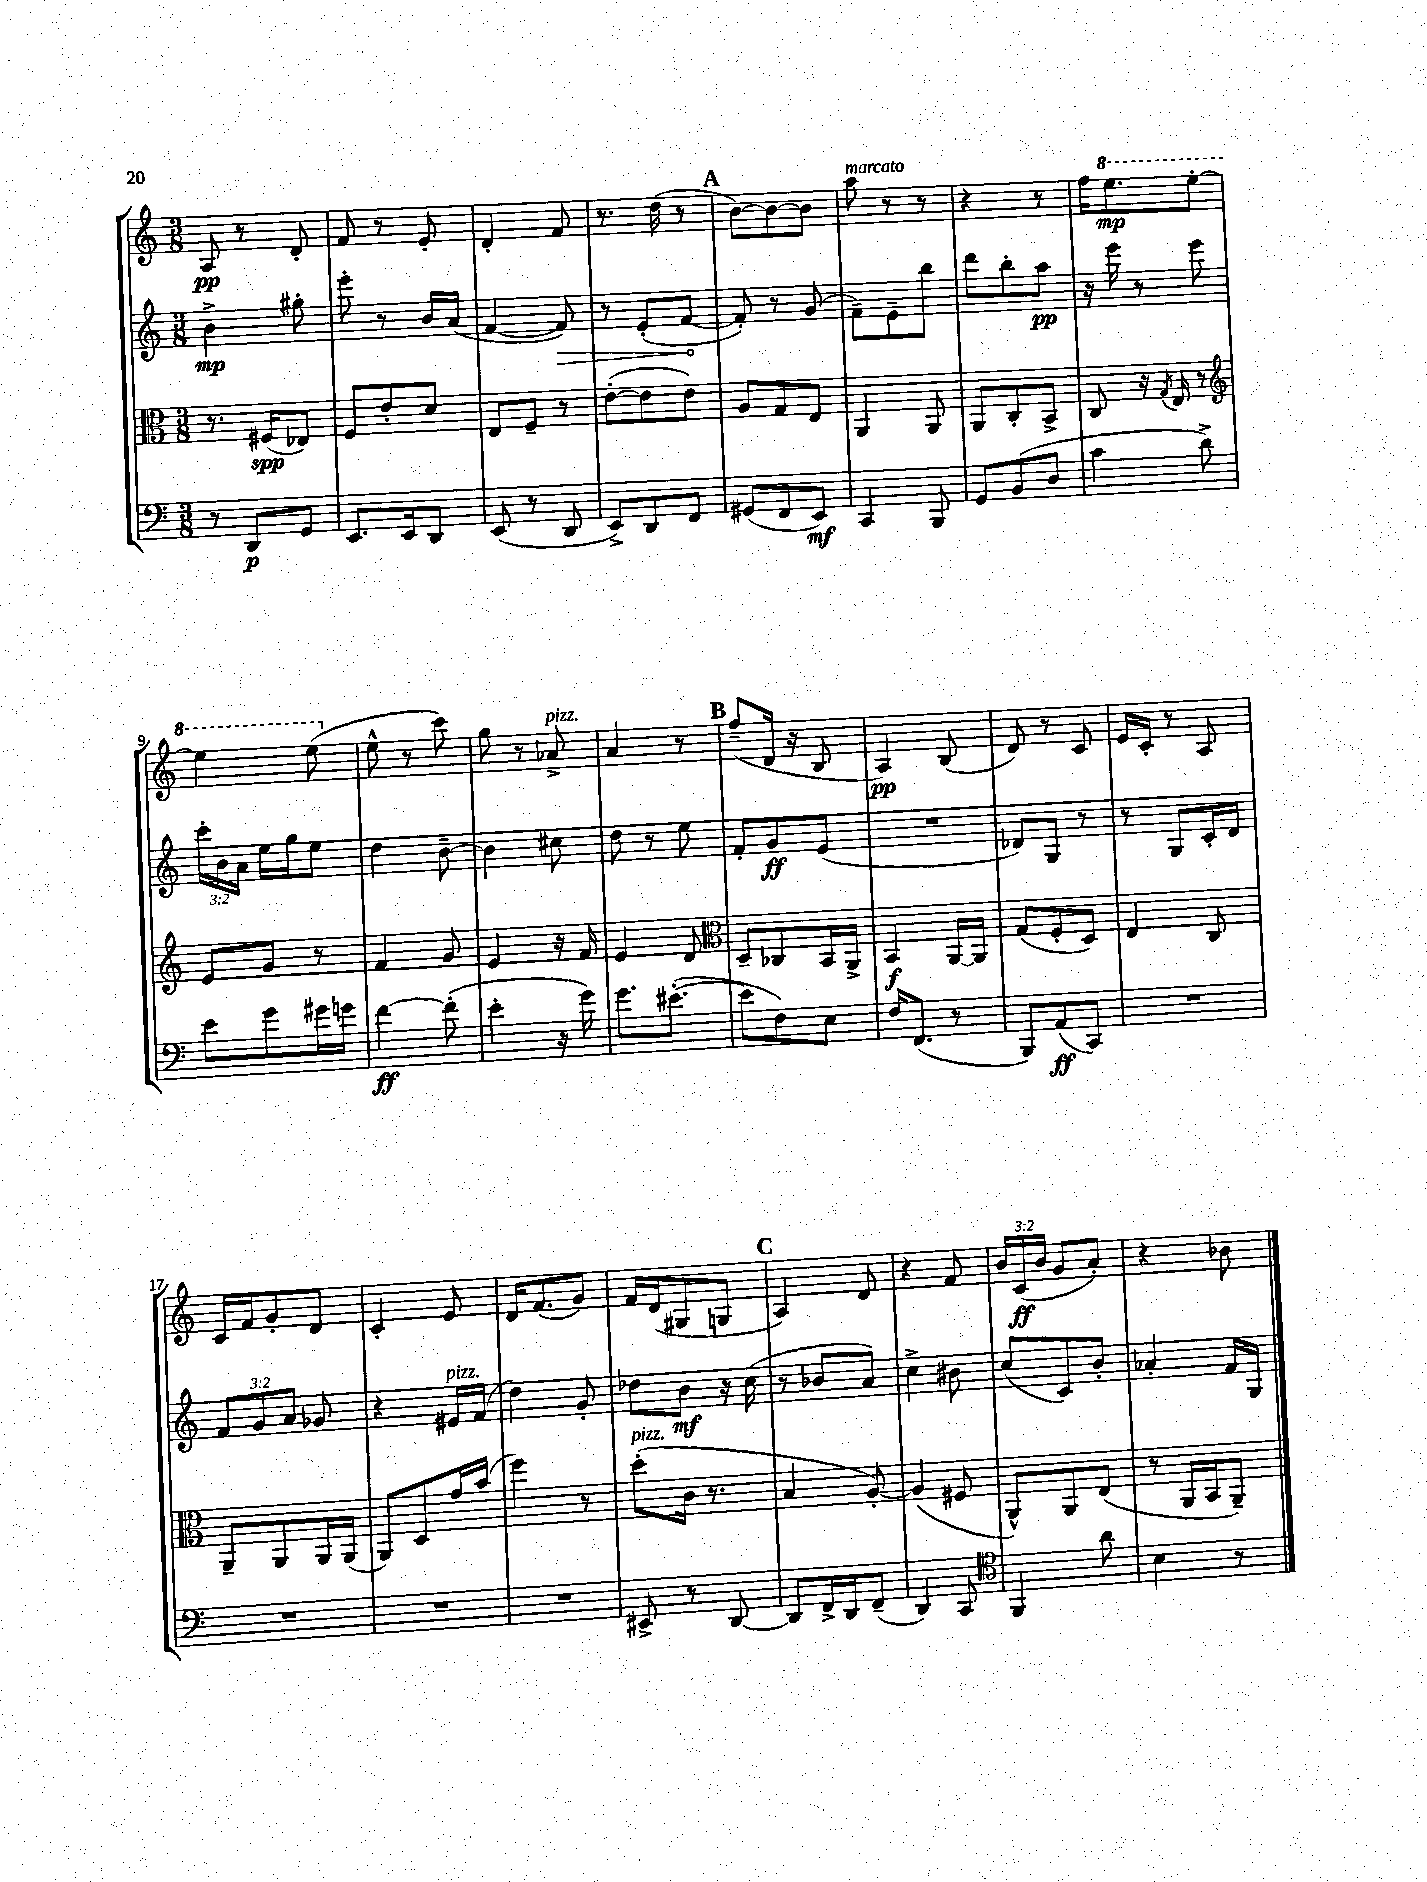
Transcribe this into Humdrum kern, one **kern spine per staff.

**kern	**dynam	**kern	**dynam	**kern	**dynam	**kern	**dynam
*part4	*part4	*part3	*part3	*part2	*part2	*part1	*part1
*staff4	*staff4	*staff3	*staff3	*staff2	*staff2	*staff1	*staff1
*clefF4	*	*clefC3	*	*clefG2	*	*clefG2	*
*k[]	*	*k[]	*	*k[]	*	*k[]	*
*M3/8	*	*M3/8	*	*M3/8	*	*M3/8	*
=1	=1	=1	=1	=1	=1	=1	=1
8r	.	8.r	.	4b^\	mp	8A/	pp
8DD/L	p	.	.	.	.	8r	.
.	.	(16F#X/KL	spp	.	.	.	.
8GG/J	.	8E-X/J)	.	8gg#X'\	.	8d'/	.
=2	=2	=2	=2	=2	=2	=2	=2
8.EE/L	.	8F/L	.	8eee'\	.	8f/	.
.	.	8e'/	.	8r	.	8r	.
16EE/k	.	.	.	.	.	.	.
8DD/J	.	8d/J	.	16b/LL	.	8e'/	.
.	.	.	.	(16a/JJ	.	.	.
=3	=3	=3	=3	=3	=3	=3	=3
(8EE/	.	8E/L	.	[4f/	.	4d'/	.
8r	.	8F~/J	.	.	.	.	.
!	!	!	!	!	!LO:HP:b	!	!
8DD/	.	8r	.	8f/])	>	8f/	.
=4	=4	=4	=4	=4	=4	=4	=4
8EE^/L)	.	([8e'\L	.	8r	.	8.r	.
8DD/	.	8e\]	.	(8e'/L	.	.	.
.	.	.	.	.	.	(16dd\	.
8FF/J	.	8e\J)	.	[8f/J	.	8r	.
.	.	.	.	.	]	.	.
!!LO:REH:place=s1:t=A
=5	=5	=5	=5	=5	=5	=5	=5
(8GG#X/L	.	8A/L	.	8f'/])	.	[8b\L)	.
8FF/	.	8G/	.	8r	.	8b\_	.
8EE/J)	mf	8E/J	.	(8g/	.	8b\J]	.
=6	=6	=6	=6	=6	=6	=6	=6
!	!	!	!	!	!	!LO:TX:a:i:t=marcato	!
4CC/	.	4AA/	.	8f~\L)	.	8aa\	.
.	.	.	.	8e~\	.	8r	.
8BBB/	.	8AA/	.	8bb\J	.	8r	.
=7	=7	=7	=7	=7	=7	=7	=7
8GG/L	.	8AA/L	.	8ddd\L	.	4r	.
(8BB/	.	8C'/	.	8bb'\	.	.	.
8D/J	.	8BB^/J	.	8aa\J	pp	8r	.
=8	=8	=8	=8	=8	=8	=8	=8
4c\	.	8C/	.	16r	.	16ff\KL	.
*	*	*	*	*	*	*8va	*
.	.	.	.	16eee\	.	8.eee\	mp
.	.	16r	.	8r	.	.	.
.	.	8qG/	.	.	.	.	.
.	.	16E/	.	.	.	.	.
8d^\)	.	8r	.	8eee\	.	[8eee'\J	.
!!LO:LB:g=z
=9	=9	=9	=9	=9	=9	=9	=9
*	*	*clefG2	*	*	*	*	*
8e\L	.	8e/L	.	24ccc'\LL	.	4eee\]	.
.	.	.	.	24b\	.	.	.
.	.	.	.	24a\JJ	.	.	.
8g\	.	8g/J	.	16ee\LL	.	.	.
.	.	.	.	16gg\J	.	.	.
16g#X\L	.	8r	.	8ee\J	.	(8eee\	.
16gn\JJ	.	.	.	.	.	.	.
=10	=10	=10	=10	=10	=10	=10	=10
*	*	*	*	*	*	*X8va	*
[4f\	ff	4f/	.	4dd\	.	8ee^^\	.
.	.	.	.	.	.	8r	.
(8f'\]	.	8g/	.	[8b~\	.	8ccc\)	.
=11	=11	=11	=11	=11	=11	=11	=11
4e'\	.	4e/	.	4b\]	.	8gg\	.
.	.	.	.	.	.	8r	.
!	!	!	!	!	!	!LO:TX:a:i:t=pizz.	!
16r	.	16r	.	8cc#X\	.	8a-X^/	.
16g\)	.	16f/	.	.	.	.	.
=12	=12	=12	=12	=12	=12	=12	=12
8.g\L	.	4e/	.	8dd\	.	4a/	.
.	.	.	.	8r	.	.	.
([8.e#X'\J	.	.	.	.	.	.	.
.	.	8d/	.	8ee\	.	8r	.
!!LO:REH:place=s1:t=B
=13	=13	=13	=13	=13	=13	=13	=13
*	*	*clefC3	*	*	*	*	*
8e#\L]	.	8D~/L	.	8f'/L	.	(8ff~/L	.
8F\)	.	8C-X/	.	8g/	ff	16d/Jk	.
.	.	.	.	.	.	16r	.
8E\J	.	16BB/L	.	(8e/J	.	8B/	.
.	.	16AA^/JJ	.	.	.	.	.
=14	=14	=14	=14	=14	=14	=14	=14
16F/KL	.	4BB/	f	4.r	.	4A/)	pp
(8.FF/J	.	.	.	.	.	.	.
8r	.	[16AA/LL	.	.	.	(8B/	.
.	.	16AA/JJ]	.	.	.	.	.
=15	=15	=15	=15	=15	=15	=15	=15
8BBB/L)	.	(8G/L	.	8d-X/L)	.	8d/)	.
(8AA/	ff	8F'/	.	8G/J	.	8r	.
8CC/J)	.	8D/J)	.	8r	.	8c/	.
=16	=16	=16	=16	=16	=16	=16	=16
4.r	.	4E/	.	8r	.	16e/LL	.
.	.	.	.	.	.	16c'/JJ	.
.	.	.	.	8G/L	.	8r	.
.	.	8C/	.	16c'/L	.	8A/	.
.	.	.	.	16d/JJ	.	.	.
!!LO:LB:g=z
=17	=17	=17	=17	=17	=17	=17	=17
4.r	.	8AA~/L	.	12f/L	.	16c/LL	.
.	.	.	.	.	.	16f/J	.
.	.	.	.	12g/	.	.	.
.	.	8AA/	.	.	.	8g'/	.
.	.	.	.	12a/J	.	.	.
.	.	16AA/L	.	8g-X/	.	8d/J	.
.	.	(16AA/JJ	.	.	.	.	.
=18	=18	=18	=18	=18	=18	=18	=18
4.r	.	8AA/L)	.	4r	.	4c'/	.
.	.	8D/	.	.	.	.	.
!	!	!	!	!LO:TX:a:i:t=pizz.	!	!	!
.	.	16g/L	.	16e#X/LL	.	8e/	.
.	.	(16b/JJ	.	(16f/JJ	.	.	.
=19	=19	=19	=19	=19	=19	=19	=19
4.r	.	4ff\)	.	4dd\)	.	16d/KL	.
.	.	.	.	.	.	(8.f/	.
.	.	8r	.	8g'/	.	8g/J)	.
=20	=20	=20	=20	=20	=20	=20	=20
!	!	!LO:TX:a:i:t=pizz.	!	!	!	!	!
8EE#X^/	.	(8dd'\L	.	8dd-X\L	.	16f/LL	.
.	.	.	.	.	.	(16d/J	.
8r	.	16c\Jk	.	8b\J	mf	8G#X/	.
.	.	8.r	.	.	.	.	.
[8DD/	.	.	.	16r	.	8Gn/J	.
.	.	.	.	(16cc\	.	.	.
!!LO:REH:place=s1:t=C
=21	=21	=21	=21	=21	=21	=21	=21
8DD/L]	.	4B/	.	8r	.	4A/)	.
16FF^/L	.	.	.	8b-X/L	.	.	.
16DD/J	.	.	.	.	.	.	.
(8FF~/J	.	[8A'/)	.	8a/J)	.	8d/	.
=22	=22	=22	=22	=22	=22	=22	=22
4DD/)	.	(4A/]	.	4cc^\	.	4r	.
8CC/	.	8F#X/	.	8b#X\	.	8f/	.
=23	=23	=23	=23	=23	=23	=23	=23
*clefC4	*	*	*	*	*	*	*
4FF/	.	8AA^^/L)	.	(8cc/L	.	24b/LL	.
.	.	.	.	.	.	(24c/	ff
.	.	.	.	.	.	24b/JJ	.
.	.	8AA/	.	8c/)	.	8g/L	.
8a\	.	(8E/J	.	8b'/J	.	8a'/J)	.
=24	=24	=24	=24	=24	=24	=24	=24
4B\	.	8r	.	4a-X'/	.	4r	.
.	.	16AA/LL	.	.	.	.	.
.	.	16BB/J	.	.	.	.	.
8r	.	8AA~/J)	.	16f/LL	.	8b-X\	.
.	.	.	.	16G/JJ	.	.	.
==	==	==	==	==	==	==	==
*-	*-	*-	*-	*-	*-	*-	*-
